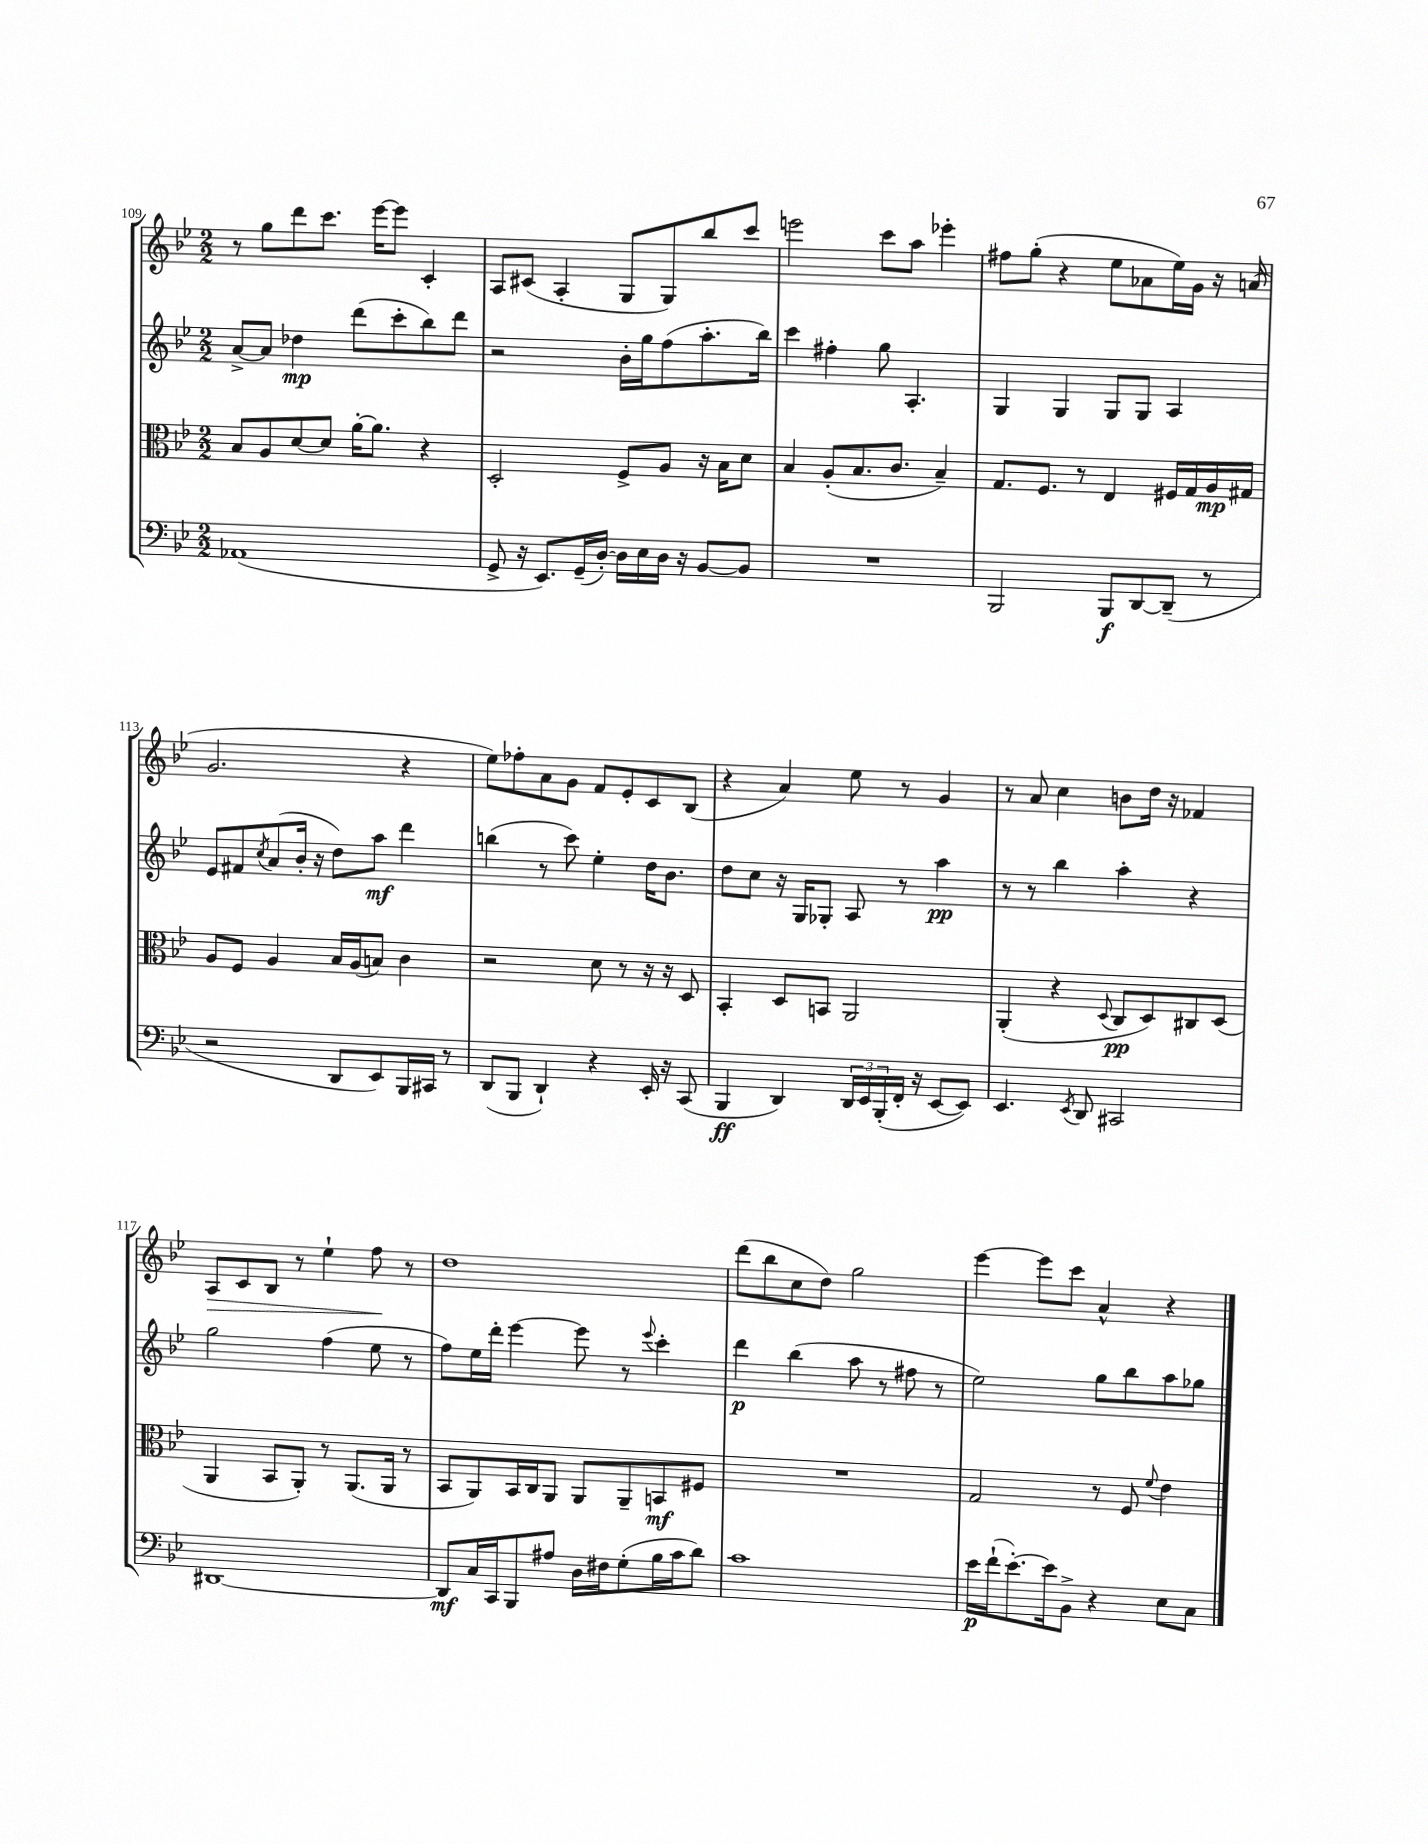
<<
\new StaffGroup <<
\new Staff = "s0" {
    \clef treble \key bes \major \numericTimeSignature \time 2/2
    r8 g''8 d'''8 c'''8. ees'''16~ ees'''8 c'4-. |
    a8 cis'8( a4-. g8 g8) bes''8 c'''8 |
    e'''2 c'''8 a''8 ees'''4-. |
    fis''8 g''8-.( r4 ees''8 aes'8 ees''16) g'16 r16 a'16( |
    g'2. r4 |
    ees''8) fes''8-. a'8 g'8 f'8 ees'8-. c'8 bes8( |
    r4 a'4) ees''8 r8 g'4 |
    r8 a'8 c''4 b'8 d''16 r16 fes'4 |
    a8\> c'8 bes8 r8 ees''4-! f''8\! r8 |
    d''1 |
    d'''8( bes''8 c''8 d''8) g''2 |
    ees'''4~ ees'''8 c'''8 a'4-^ r4 \bar "|." |
}
\new Staff = "s1" {
    \clef treble \key bes \major \numericTimeSignature \time 2/2
    a'8~-> a'8 des''4\mp d'''8( c'''8-. bes''8) d'''8 |
    r2 bes'16-. g''16 f''8( a''8.-. bes''16) |
    c'''4 fis''4-. g''8 a4.-. |
    g4 g4 g8 g8 a4 |
    ees'8 fis'8 \acciaccatura { c''8 } a'8( bes'16-. r16 d''8) a''8\mf d'''4 |
    b''4( r8 c'''8) ees''4-. d''16 bes'8. |
    d''8 c''8 r16 g16 ges8-. a8 r8 a''4\pp |
    r8 r8 bes''4 a''4-. r4 |
    g''2 f''4( ees''8 r8 |
    f''8) ees''16 d'''16-. ees'''4~ ees'''8 r8 \appoggiatura { ees'''8 } c'''4-. |
    d'''4\p bes''4( a''8 r8 fis''8 r8 |
    ees''2) g''8 bes''8 a''8 ges''8 \bar "|." |
}
\new Staff = "s2" {
    \clef alto \key bes \major \numericTimeSignature \time 2/2
    bes8 a8 d'8~ d'8 a'16~-. a'8. r4 |
    d2-. f8-> a8 r16 bes16 d'8 |
    bes4 a8-.( bes8. c'8. bes4--) |
    g8. f8. r8 ees4 fis16 g16 a16\mp gis16 |
    a8 f8 a4 bes16 a16( b8) c'4 |
    r2 d'8 r8 r16 r16 d8 |
    bes,4-. d8 b,8 a,2 |
    a,4-.( r4 \appoggiatura { d8 } c8\pp d8) cis8 d8( |
    a,4 bes,8 a,8-.) r8 a,8.( a,16 r8 |
    bes,8 a,8) bes,16 c16 a,8 a,8 a,8-- b,8\mf fis8 |
    R1 |
    g2 r8 f8 \appoggiatura { f'8 } ees'4 \bar "|." |
}
\new Staff = "s3" {
    \clef bass \key bes \major \numericTimeSignature \time 2/2
    aes,1( |
    g,8-> r16 ees,8.) g,16--( d16~-.) d16 ees16 d16 r16 bes,8~ bes,8 |
    R1 |
    bes,,2 bes,,8\f d,8~ d,8--( r8 |
    r2 d,8 ees,8) bes,,16 cis,16 r8 |
    d,8( bes,,8 d,4-!) r4 ees,16-. r16 c,8( |
    bes,,4\ff d,4) \tuplet 3/2 { d,16 ees,16 bes,,16-.( } f,16-. r16 ees,8~ ees,8) |
    ees,4. \acciaccatura { ees,8 } d,8 cis,2 |
    dis,1~ |
    dis,8\mf c16 c,16 bes,,8 ais8 d16 fis16 g8-.( bes16 c'16 d'8) |
    c'1 |
    ees'16\p f'16-!( ees'8.~-.) ees'16 bes,8-> r4 ees8 c8 \bar "|." |
}
>>
>>
\layout { \context { \Score currentBarNumber = #109 } }
